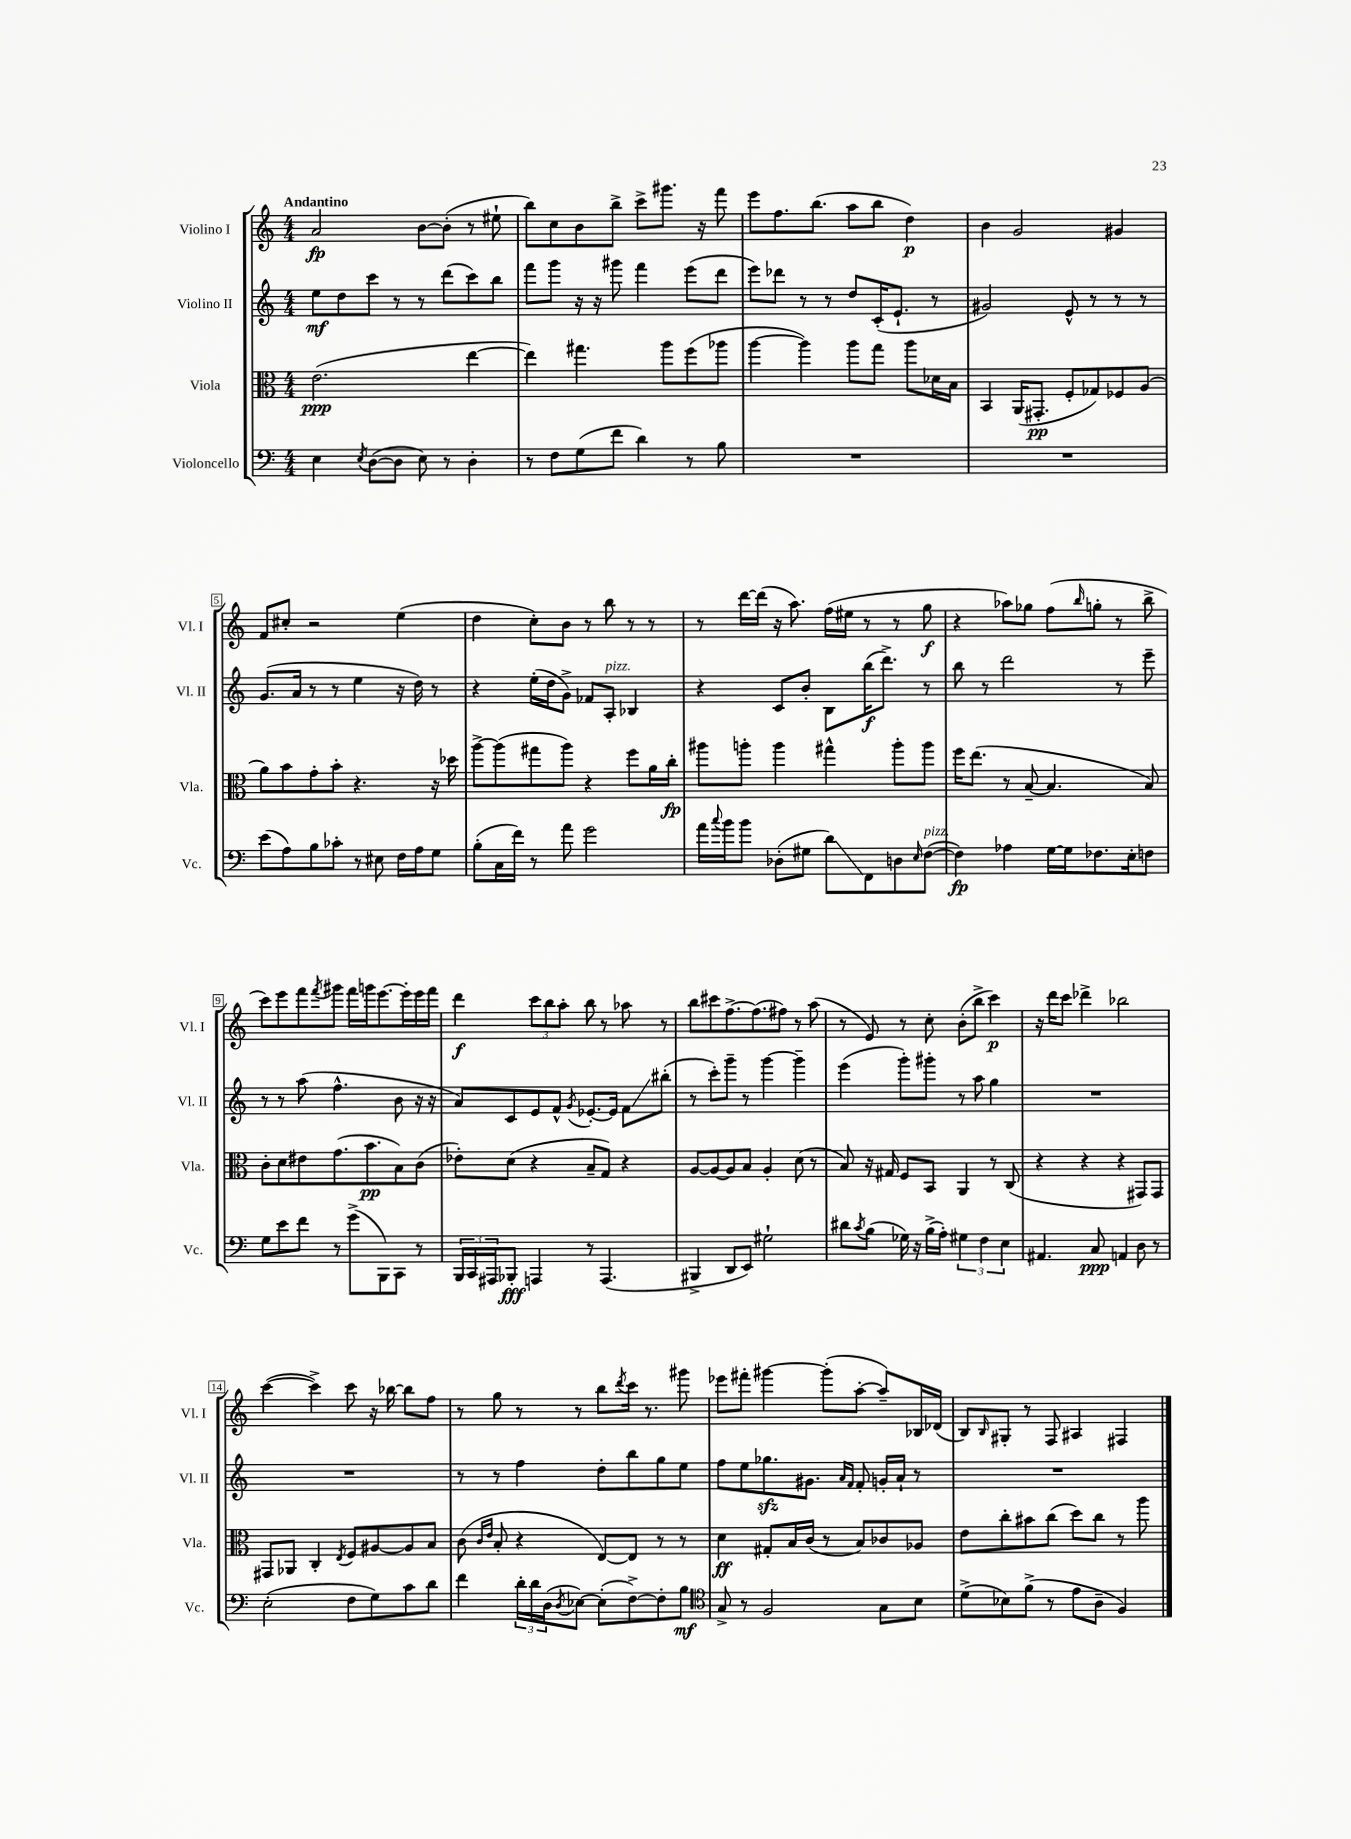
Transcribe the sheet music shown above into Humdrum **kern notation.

**kern	**kern	**kern	**kern
*staff4	*staff3	*staff2	*staff1
*clefF4	*clefC3	*clefG2	*clefG2
*k[]	*k[]	*k[]	*k[]
*M4/4	*M4/4	*M4/4	*M4/4
4E\	(2.e\	8ee\L	2a/
.	.	8dd\	.
8qE/	.	.	.
([8D\L	.	8ccc\J	.
8D\]J	.	8r	.
8E\)	.	8r	[8b\L
8r	.	(8ddd\L	(8b'\]J
4D'\	[4ee\	8ccc\)	8r
.	.	8bb\J	8ee#`\
=	=	=	=
8r	4ee\])	8fff\L	8bb\L)
8F\L	.	8ggg\J	8cc\
(8G\	4.gg#\	16r	8b\
.	.	16r	.
8f\J	.	8ggg#\	8bb^\J
4d\)	.	4fff\	8ccc^\L
.	8aa\L	.	8.ggg#\J
8r	(8ff\	(8eee\L	.
.	.	.	16r
8B\	8aa-\J	8ddd\J	8fff\
=	=	=	=
1r	[4aa\	8eee\L)	8eee\L
.	.	8ddd-\J	8.ff\
.	4aa\])	8r	.
.	.	.	(8.bb\J
.	.	8r	.
.	8aa\L	8dd/L	8aa\L
.	8gg\J	(16c'/K	8bb\J
.	.	8.e`/J	.
.	8aa\L	.	4dd\)
.	16d-\L	8r	.
.	16B\JJ	.	.
=	=	=	=
1r	4BB/	2g#/)	4b\
.	(16AA/LK	.	2g/
.	8.GG#'/J	.	.
.	8F'/L	8e^^/	.
.	8G-/)	8r	.
.	8F-/	8r	4g#/
.	(8A/J	8r	.
=	=	=	=
(8e\L	8a\L)	(8.g/L	8f/L
8A\)	8b\	.	8cc#'/J
.	.	16a/Jk	.
8B\	8g'\	8r	2r
8c-'\J	8b'\J	8r	.
8r	4.r	4ee\	.
8E#\	.	.	.
16F\LL	.	16r	(4ee\
16A\J	.	16dd\)	.
8G\J	16r	8r	.
.	16dd-\	.	.
=	=	=	=
(8B'\L	[8aa^\L	4r	4dd\
16C\L	(8aa\]	.	.
16f\JJ)	.	.	.
8r	8gg#\	(16ee'\LL	8cc'\L)
.	.	16dd\J	.
8a\	8aa\J)	8g^\J)	8b\J
2g\	4r	8f-/L	8r
.	.	8A'/J	8bb\
.	8ff\L	4B-/	8r
.	16a\L	.	8r
.	16cc'\JJ	.	.
=	=	=	=
16a\LL	8aa#\L	4r	8r
8qqcc/	.	.	.
16b\J	.	.	.
8b\J	8aa'\J	.	[16ddd\LL
.	.	.	(16ddd\]JJ
(8D-'\L	4aa\	8c/L	16r
.	.	.	8.aa\)
8G#\J	.	8b'/J	.
8d\L)	4gg#^^\	8B\L	(16ff\LL
.	.	.	16ee#\JJ
8FF\	.	(16bb\K	8r
.	.	8.ddd^\J)	.
8D\	8aa'\L	.	8r
16qqE/	.	.	.
([8F\J	8aa\J	8r	8gg\
=	=	=	=
4F\])	16ff\LK	8bb\	4r
.	(8.ee\J	.	.
.	.	8r	.
4A-\	8r	2ddd\	8aa-\L)
.	[8B~/	.	8gg-\J
[16G\LL	4.B/]	.	(8ff\L
16G\]J	.	.	.
.	.	.	16qqbb/
8.F-\	.	.	8gg'\J
.	.	8r	8r
16E'\k	.	.	.
8F\J	8B/)	8eee~\	8bb^\
=	=	=	=
8G\L	8c'\L	8r	8ccc\L)
8e\	8d\	8r	8eee\
8f\J	8e#\	(8aa\	8fff\
.	.	.	8qfff/
8r	(8.g\	4.ff^^\	8ggg#\J
(8g^\L	.	.	16fff\LL
.	8.b\	.	16ggg\J
8BBB\)	.	.	[8.eee\
8CC\J	8B\)	8b\	.
.	.	.	16eee'\]L
8r	(8c\J	16r	16eee\
.	.	16r	16fff\JJ
=	=	=	=
24BBB/LL	8e-'\L)	8a/L)	4ddd\
24CC/	.	.	.
24AAA#/J	.	.	.
8BBB-'/J	(8d\J	8c/	.
4AAA/	4r	8e/	12ccc\L
.	.	.	12bb\
.	.	8f^^/J	.
.	.	.	12aa'\J
.	.	8qg/	.
8r	8B~/L	[8.e-'/L	8bb\
(4.AAA/	8G/J)	.	8r
.	.	16e-/]Jk	.
.	4r	8f\L	8aa-\
.	.	(8bb#'\J	8r
=	=	=	=
4BBB#^/	[8A/L	8r	8bb\L
.	8A/_	8ccc'\L)	8ccc#\
8DD/L	8A/]	8ggg~\J	[8.ff^\
8EE/J)	8B/J	8r	.
.	.	.	(8.ff\]
2G#`\	4A'/	[4ggg\	.
.	.	.	8ff#\J)
.	(8d\	4ggg~\]	8r
.	8r	.	(8aa\
=	=	=	=
8d#\L	8B/)	(4eee\	8r
8qc/	.	.	.
(8B\J	16r	.	8e/)
.	16G#/	.	.
16G-\)	8F/L	8ggg'\L)	8r
16r	.	.	.
(16B^\LL	8BB/J	8ggg#'\J	8cc'\
16A'\JJ)	.	.	.
6G#\	4AA/	8r	(8b'\L
.	.	8aa\	8bb^\J
6F\	.	.	.
.	8r	4gg\	4ccc\)
6E\	.	.	.
.	(8C/	.	.
=	=	=	=
4.AA#/	4r	1r	16r
.	.	.	16ddd\LK
.	.	.	8ccc\J
.	4r	.	4ddd-^\
8C/	.	.	.
4AA/	4r	.	2bb-\
8D\	8GG#/L)	.	.
8r	8GG#/J	.	.
=	=	=	=
(2E'\	8GG#/L	1r	([4ccc\
.	8AA-/J	.	.
.	4C'/	.	4ccc^\])
.	8qE/	.	.
8F\L	8F/L	.	8ccc\
8G\)	[8A#/	.	16r
.	.	.	[16bb-\
8c\	8A#/]	.	8bb-\]L
8d\J	8B/J	.	8ff\J
=	=	=	=
4f\	(8c\	8r	8r
.	16qqc/LL	.	.
.	16qqe/JJ	.	.
.	8B'/	8r	8gg\
24d'\LL	4r	4ff\	8r
24d\	.	.	.
(24D\J	.	.	.
8qD/	.	.	.
[8E-\J)	.	.	8r
(8E-'\]L	[8E/L)	8dd'\L	8bb\L
.	.	.	8qddd/
[8F^\)	8E/]J	8bb\	16ccc\Jk
.	.	.	8.r
8F'\]	8r	8gg\	.
8B\J	8r	8ee\J	8ggg#\
=	=	=	=
*clefC4	*	*	*
8G^/	4d\	8ff\L	8eee-\L
8r	.	8ee\	8fff#'\J
2F/	8G#'/L	8.gg-\	[4ggg#\
.	16B/L	.	.
.	(16c/JJ	8.g#\J	.
.	8r	.	(8ggg#'\]L
.	.	16qqa/LL	.
.	.	16qqf/JJ	.
.	8B/L)	8f'/	[8aa'\J
8G\L	8c-/	16g'/LL	8aa~/]L)
.	.	16a`/JJ	.
8B\J	8A-/J	8r	16B-/L
.	.	.	(16d-/JJ
=	=	=	=
(8d^\L	8e\L	1r	8B/L)
.	.	.	16qqB/
8B-\)	8cc'\	.	8G#'/J
(8f^\J	8b#\	.	8r
8r	(8cc\J	.	8F/
8e\L	8dd\L)	.	4A#/
8A~\J	8cc\J	.	.
4F/)	8r	.	4F#/
.	8aa\	.	.
==	==	==	==
*-	*-	*-	*-
